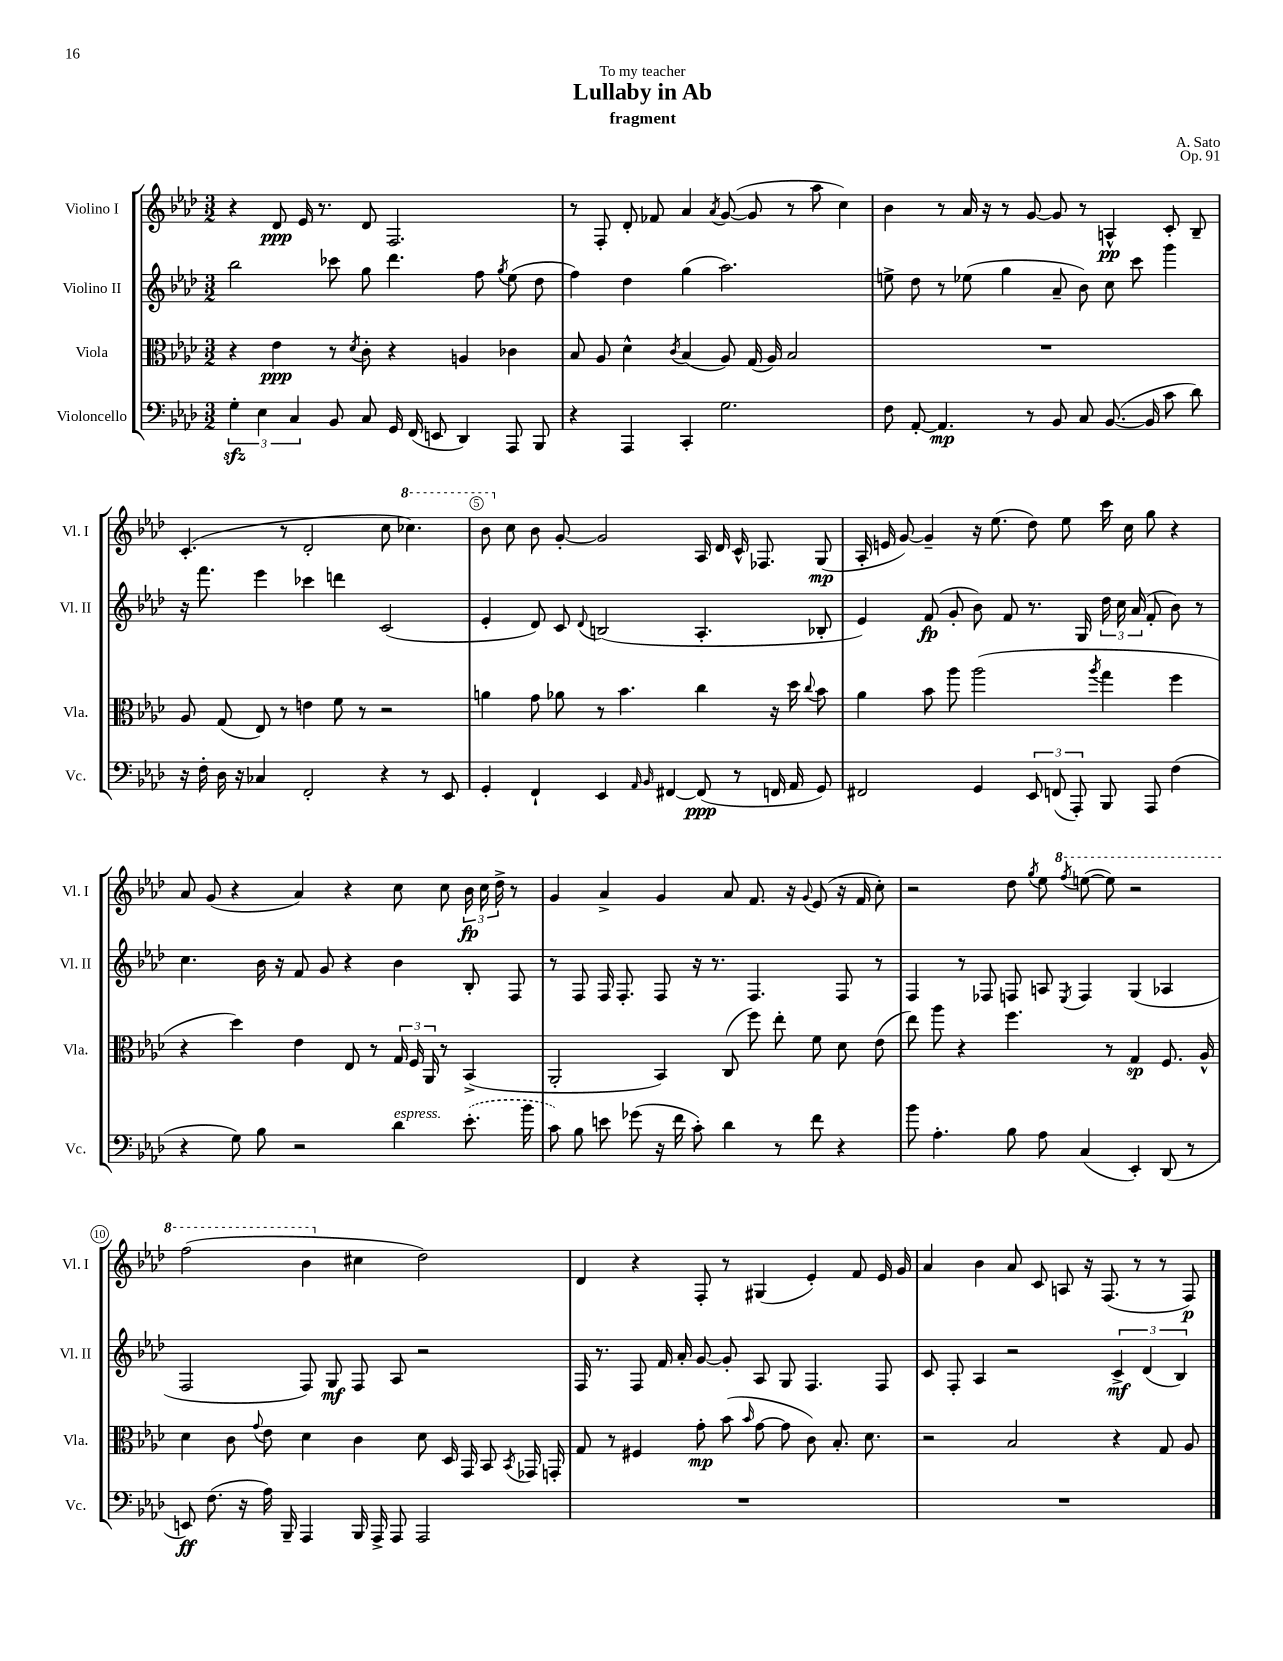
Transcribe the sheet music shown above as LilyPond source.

\header { title = "Lullaby in Ab" composer = "A. Sato" subtitle = "fragment" dedication = "To my teacher" opus = "Op. 91" }
<<
\new StaffGroup <<
\new Staff = "s0" \with { instrumentName = "Violino I" shortInstrumentName = "Vl. I" } {
    \clef treble \key aes \major \numericTimeSignature \time 3/2
    \autoBeamOff r4 des'8\ppp ees'16 r8. des'8 f2. |
    r8 f8-. des'8-. fes'8 aes'4 \acciaccatura { aes'8 } g'8~( g'8 r8 aes''8 c''4) |
    bes'4 r8 aes'16 r16 r8 g'8~ g'8 r8 a4-^\pp c'8-. bes8-- |
    c'4.-.( r8 des'2-. c''8 \ottava #1 ces'''4.) |
    bes''8 \ottava #0 c''8 bes'8 g'8~-. g'2 aes16 des'16 c'16-^ fes8. g8\mp( |
    aes16-. e'16 g'8~) g'4-- r16 ees''8.( des''8) ees''8 c'''16 c''16 g''8 r4 |
    aes'8 g'8( r4 aes'4) r4 c''8 c''8 \tuplet 3/2 { bes'16\fp c''16 des''16-> } r8 |
    g'4 aes'4-> g'4 aes'8 f'8. r16 \appoggiatura { g'8 } ees'8( r16 f'16 c''8-.) |
    r2 des''8 \acciaccatura { g''8 } ees''8 \ottava #1 \acciaccatura { f'''8 } e'''8~( e'''8) r2 |
    f'''2( bes''4 \ottava #0 cis''4 des''2) |
    des'4 r4 f8-. r8 gis4( ees'4-.) f'8 ees'16 g'16 |
    aes'4 bes'4 aes'8 c'8 a8 r16 f8.( r8 r8 f8\p) \bar "|." |
}
\new Staff = "s1" \with { instrumentName = "Violino II" shortInstrumentName = "Vl. II" } {
    \clef treble \key aes \major \numericTimeSignature \time 3/2
    \autoBeamOff bes''2 ces'''8 g''8 des'''4. f''8 \acciaccatura { g''8 } ees''8( des''8 |
    f''4) des''4 g''4( aes''2.) |
    e''8-> des''8 r8 ees''8( g''4 aes'8-- bes'8) c''8 c'''8 g'''4 |
    r16 f'''8. ees'''4 ces'''4 d'''4 c'2( |
    ees'4-. des'8) c'8 \appoggiatura { des'8 } b2( aes4.-. bes8-. |
    ees'4) f'8\fp( g'8-. bes'8) f'8 r8. g16 \tuplet 3/2 { des''16 c''16 aes'16( } f'8-. bes'8) r8 |
    c''4. bes'16 r16 f'8 g'8 r4 bes'4 bes8-. f8 |
    r8 f8 f16 f8.-. f8 r16 r8. f4. f8 r8 |
    f4 r8 fes8 f8 a8 \acciaccatura { ees8 } f4 g4( aes4 |
    f2 f8) g8\mf f8 aes8 r2 |
    f16 r8. f8 f'16 aes'16-. g'8~ g'8-. aes8 g8 f4. f8 |
    c'8 f8-. aes4 r2 \tuplet 3/2 { c'4->\mf des'4( bes4) } \bar "|." |
}
\new Staff = "s2" \with { instrumentName = "Viola" shortInstrumentName = "Vla." } {
    \clef alto \key aes \major \numericTimeSignature \time 3/2
    \autoBeamOff r4 ees'4\ppp r8 \acciaccatura { des'8 } c'8-. r4 a4 ces'4 |
    bes8 aes8 des'4-^ \acciaccatura { c'8 } bes4( aes8) g16( aes16) bes2 |
    R1. |
    aes8 g8( ees8) r8 e'4 f'8 r8 r2 |
    a'4 g'8 aes'8 r8 bes'4. c''4 r16 des''16 \appoggiatura { c''8 } bes'8 |
    aes'4 bes'8 aes''8 aes''2( \acciaccatura { aes''8 } g''4 f''4 |
    r4 des''4) ees'4 ees8 r8 \tuplet 3/2 { g16 f16 aes,16 } r8 bes,4->( |
    aes,2-. bes,4) c8( f''8) ees''8-. f'8 des'8 ees'8( |
    ees''8) aes''8 r4 f''4. r8 g4\sp f8. aes16-^ |
    des'4 c'8 \appoggiatura { g'8 } ees'8 des'4 c'4 des'8 des16 g,16 bes,8 \acciaccatura { bes,8 } ges,16 g,16-. |
    g8 r8 fis4 g'8-.\mp bes'8( \grace { bes'16 } g'8~ g'8 c'8) bes8.-. des'8. |
    r2 bes2 r4 g8 aes8 \bar "|." |
}
\new Staff = "s3" \with { instrumentName = "Violoncello" shortInstrumentName = "Vc." } {
    \clef bass \key aes \major \numericTimeSignature \time 3/2
    \autoBeamOff \tuplet 3/2 { g4-.\sfz ees4 c4 } bes,8 c8 g,16 f,16( e,8 des,4) aes,,8 bes,,8 |
    r4 aes,,4 c,4-. g2. |
    f8 aes,8~-. aes,4.\mp r8 bes,8 c8 bes,8.~( bes,16 c'8 des'8) |
    r16 f16-. des16 r16 ces4 f,2-. r4 r8 ees,8 |
    g,4-. f,4-! ees,4 \grace { aes,16 bes,16 } fis,4~ fis,8\ppp( r8 f,16 aes,16 g,8) |
    fis,2 g,4 \tuplet 3/2 { ees,8 f,8( aes,,8-.) } bes,,8 aes,,8 f4( |
    r4 g8) bes8 r2 des'4^\markup { \italic "espress." } \once \slurDashed ees'8.-.( bes'16 |
    c'8) bes8 e'8 ges'8( r16 f'16 c'8-.) des'4 r8 f'8 r4 |
    bes'8 aes4.-. bes8 aes8 c4( ees,4-.) des,8( r8 |
    e,8\ff) f8.( r16 aes16) bes,,16-- aes,,4 bes,,16 aes,,16-> aes,,8 aes,,2 |
    R1. |
    R1. \bar "|." |
}
>>
>>
\layout { \context { \Score \override BarNumber.break-visibility = ##(#f #t #t) barNumberVisibility = #(every-nth-bar-number-visible 5) \override BarNumber.stencil = #(make-stencil-circler 0.1 0.3 ly:text-interface::print) } }
